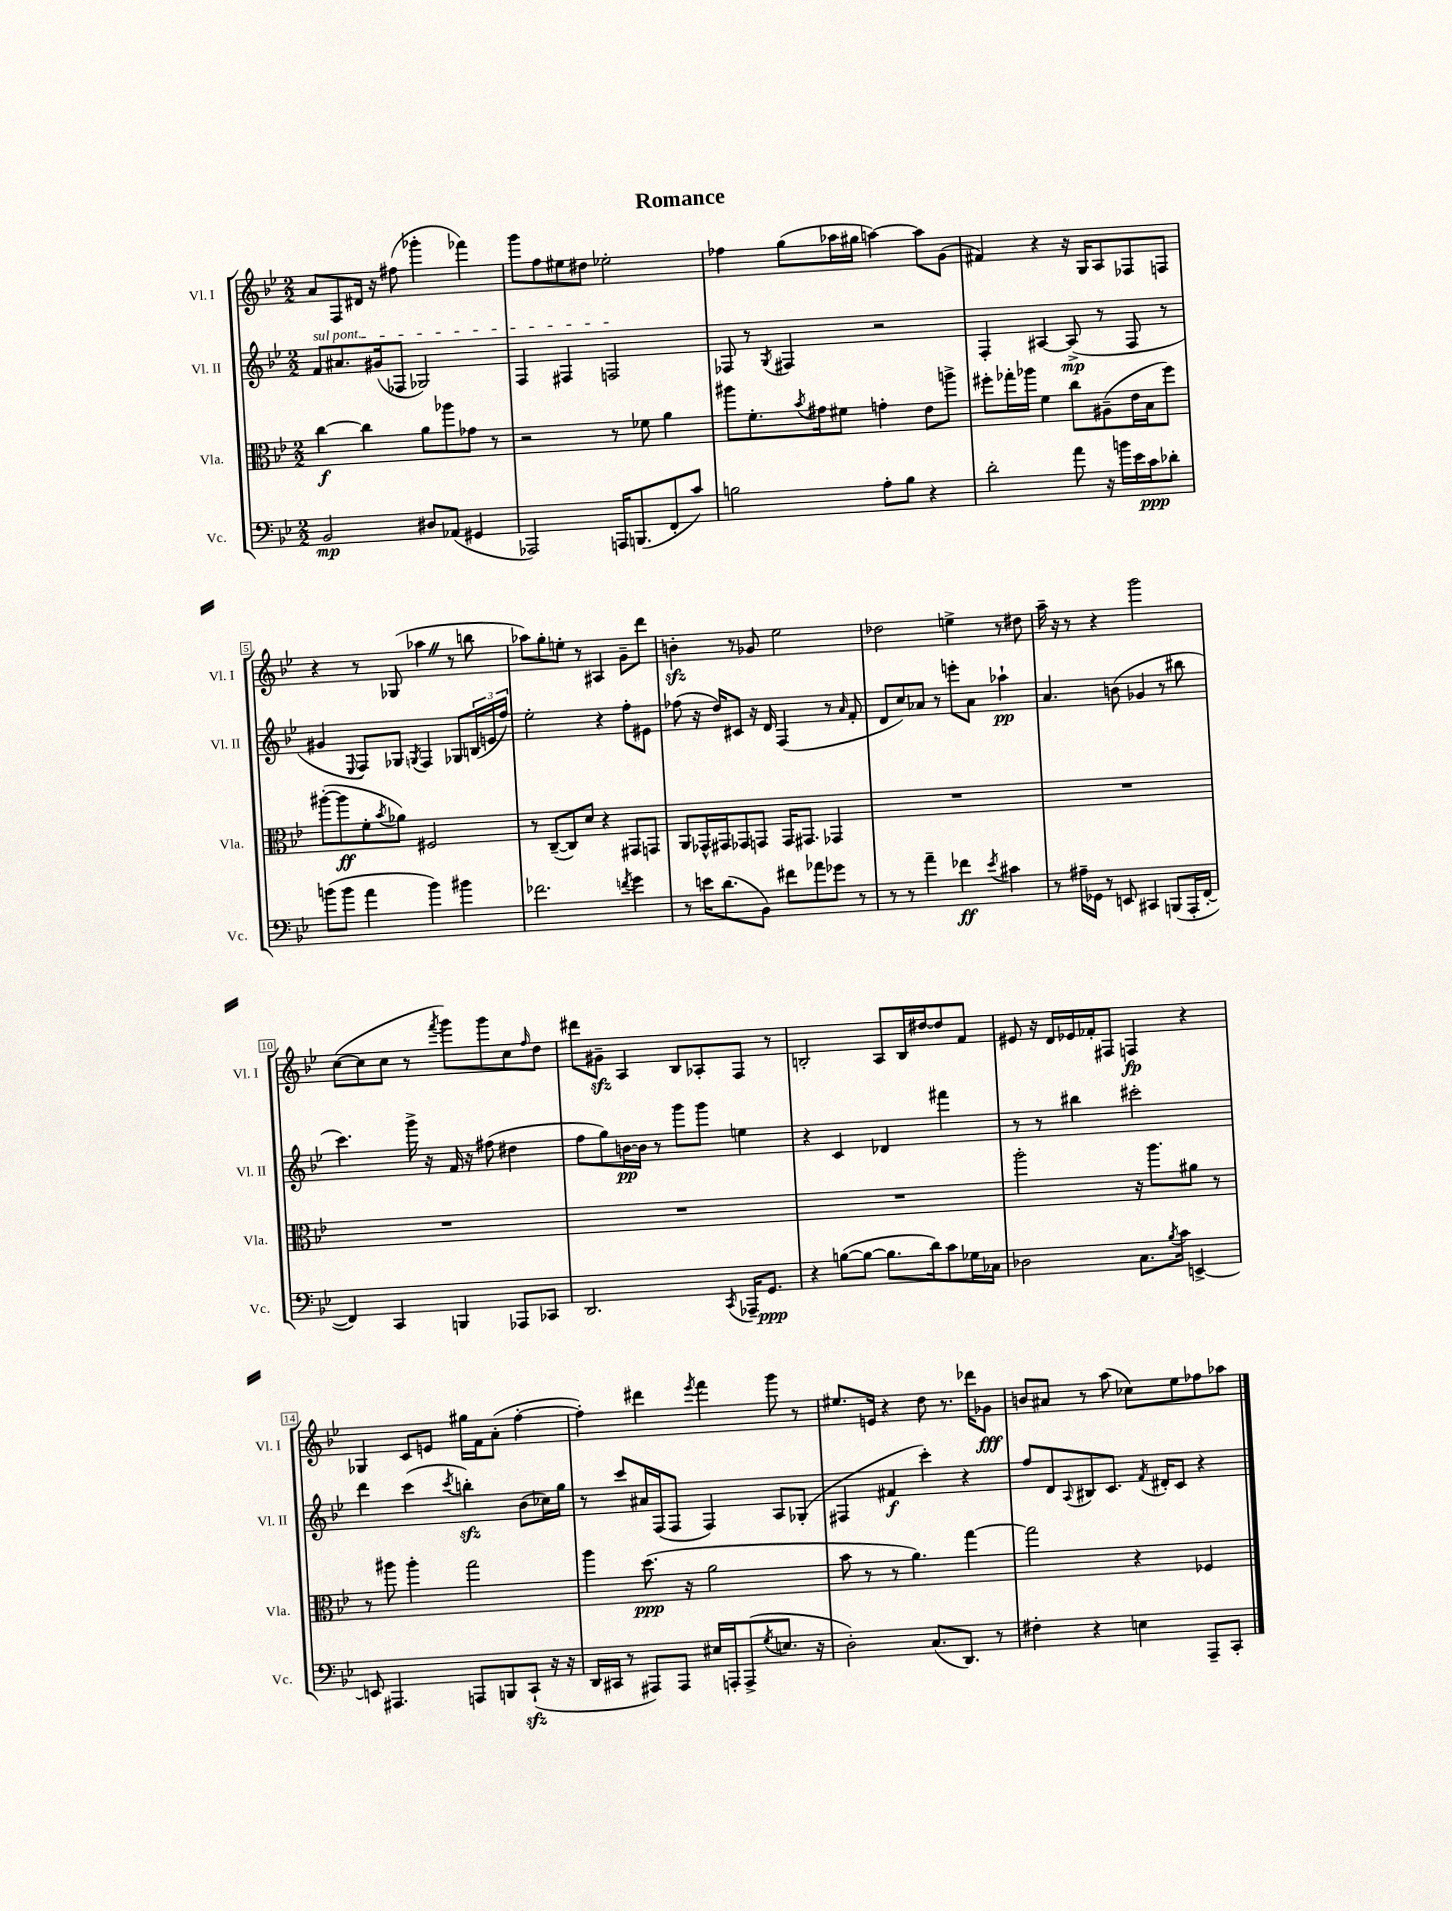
\header { title = "Romance" }
<<
\new StaffGroup <<
\new Staff = "s0" \with { instrumentName = "Vl. I" shortInstrumentName = "Vl. I" } {
    \clef treble \key bes \major \numericTimeSignature \time 2/2
    a'8 f8 dis'16 r16 fis''8( ges'''4-. fes'''4) |
    g'''8 f''8 eis''8 dis''8 ees''2-. |
    fes''4 g''8( aes''16 gis''16 a''4~) a''8 g'8( |
    fis'4) r4 r16 g16 a8 fes8 f8 |
    r4 r8 ges8( aes''4 \once \override BreathingSign.text = \markup { \musicglyph "scripts.caesura.straight" } \breathe r8 b''8 |
    aes''8) g''8-. e''8-. r8 ais4 g'8-- d'''8 |
    b'4-.\sfz r8 ges'8 ees''2 |
    des''2 e''4-> r8 dis''8 |
    a''16-- r16 r8 r4 g'''2 |
    c''8~( c''8 c''8 r8 \acciaccatura { f'''8 } g'''8) g'''8 c''8 \grace { f''16 } d''8 |
    dis'''8 gis'8--\sfz a4 bes8 aes8-. f8 r8 |
    b2-. a8 b16 dis''16~ dis''8 f'8 |
    eis'8 r16 d'16 ees'16 fes'16-. fis8 f4\fp r4 |
    ges4 c'8 e'8 gis''16 f'16 a'8-.( f''4~-. |
    f''4-.) dis'''4 \acciaccatura { ees'''8 } f'''4 g'''8 r8 |
    eis''8. e'16 r4 d''8 r8. des'''16 ges'8\fff |
    b'8 ais'8 r8 a''8( ces''8) ees''8 fes''8 aes''8 \bar "|." |
}
\new Staff = "s1" \with { instrumentName = "Vl. II" shortInstrumentName = "Vl. II" } {
    \clef treble \key bes \major \numericTimeSignature \time 2/2
    \once \override TextSpanner.bound-details.left.text = \markup { \italic "sul pont." } f'8\startTextSpan ais'8. gis'16( fes8 ges2) |
    f4 fis4 f2\stopTextSpan |
    fes8 r8 \acciaccatura { g8 } fis4 r2 |
    f4-. ais4~ ais8->\mp( r8 f8 r8 |
    gis'4 \appoggiatura { ees8 } f8) ges8 \acciaccatura { g8 } f4 ges8 \tuplet 3/2 { b16( e'16 f''16) } |
    ees''2-. r4 f''8-. eis'8 |
    fes''8( r16 d''16) cis'8 r16 d'16 f4( r8 \grace { a'16 } f'8-. |
    d'8 c''8) aes'8 r8 e'''8-. aes'8 aes''4-!\pp |
    a'4. b'8( ges'4 r8 bis''8 |
    c'''4.) g'''16-> r16 f'16 r16 fis''8( dis''4 |
    f''8 g''8) b'16~\pp b'16 r8 g'''8 g'''8 e''4 |
    r4 c'4 des'4 fis'''4 |
    r8 r8 bis''4 cis'''2-. |
    d'''4 c'''4( \acciaccatura { c'''8 } b''4-.\sfz) bes'8( ces''16) g''16 |
    r8 c'''8 ais'16 f16( f8 f4) a8 ges8-.( |
    fis4 fis'4\f c'''4-.) r4 |
    f''8 d'8 \appoggiatura { a8 } bis8 c'8. \acciaccatura { f'8 } dis'16-. c'8 r4 \bar "|." |
}
\new Staff = "s2" \with { instrumentName = "Vla." shortInstrumentName = "Vla." } {
    \clef alto \key bes \major \numericTimeSignature \time 2/2
    c''4~\f c''4 a'8 aes''8 ges'8 r8 |
    r2 r8 fes'8 a'4 |
    ais''8 f'8.-. \acciaccatura { bes'8 } gis'16 fis'8 g'4-. ees'8 a''8-> |
    fis''8-. ges''16-. aes''16 f'4 c''8 ais8--( ees'16 bes16 fis''8) |
    ais''8~-.( ais''8\ff f'8-. \acciaccatura { bes'8 } aes'8) fis2 |
    r8 c8~--( c8) d'8 r4 gis,8 g,8 |
    a,8 ges,16-^ gis,16 ges,8 g,8 g,16 gis,8. ges,4 |
    R1 |
    R1 |
    R1 |
    R1 |
    R1 |
    a''2-. r16 a''8. ais'8 r8 |
    r8 ais''8 ais''4-. g''2 |
    a''4 d''8.\ppp( r16 a'2 |
    bes'8 r8 r8 a'4.) g''4~ |
    g''2 r4 fes4 \bar "|." |
}
\new Staff = "s3" \with { instrumentName = "Vc." shortInstrumentName = "Vc." } {
    \clef bass \key bes \major \numericTimeSignature \time 2/2
    bes,2\mp dis8 aes,8( gis,4 |
    aes,,2) a,,16 b,,8.( f,8-. c'8) |
    b2 a8-. b8 r4 |
    d'2-. a'8 r16 b'16 ees'16 c'16\ppp des'8-. |
    b'8( b'8 a'4 b'4) bis'4 |
    fes'2. \acciaccatura { f'8 } g'4 |
    r8 e'16 d'8.( bes,8) fis'8 aes'8 ges'8 r8 |
    r8 r8 a'4-- fes'4\ff \acciaccatura { ees'8 } cis'4 |
    r8 ais16-- ges,16 r8 e,8 cis,4 b,,8( a,,16-. f,16~-. |
    f,4) c,4 b,,4 aes,,8 ces,8 |
    d,2. \acciaccatura { c,8 } aes,,16-- g,8.\ppp |
    r4 b8~( b8~ b8. d'16) c'8 ges16 ces16 |
    des2 c8. \acciaccatura { bes8 } c'16 e,4~-> |
    e,8 ais,,4. a,,8 b,,8 c,8-!\sfz( r16 r16 |
    d,16 cis,16 r8 ais,,8) ais,,8 eis16 a,,16-. a,,8->( \acciaccatura { g8 } e8. r16 |
    d2-.) c8.( d,8.) r8 |
    fis4-. r4 e4 a,,8-- c,8-. \bar "|." |
}
>>
>>
\layout { \context { \Score \override BarNumber.stencil = #(make-stencil-boxer 0.1 0.3 ly:text-interface::print) } }
